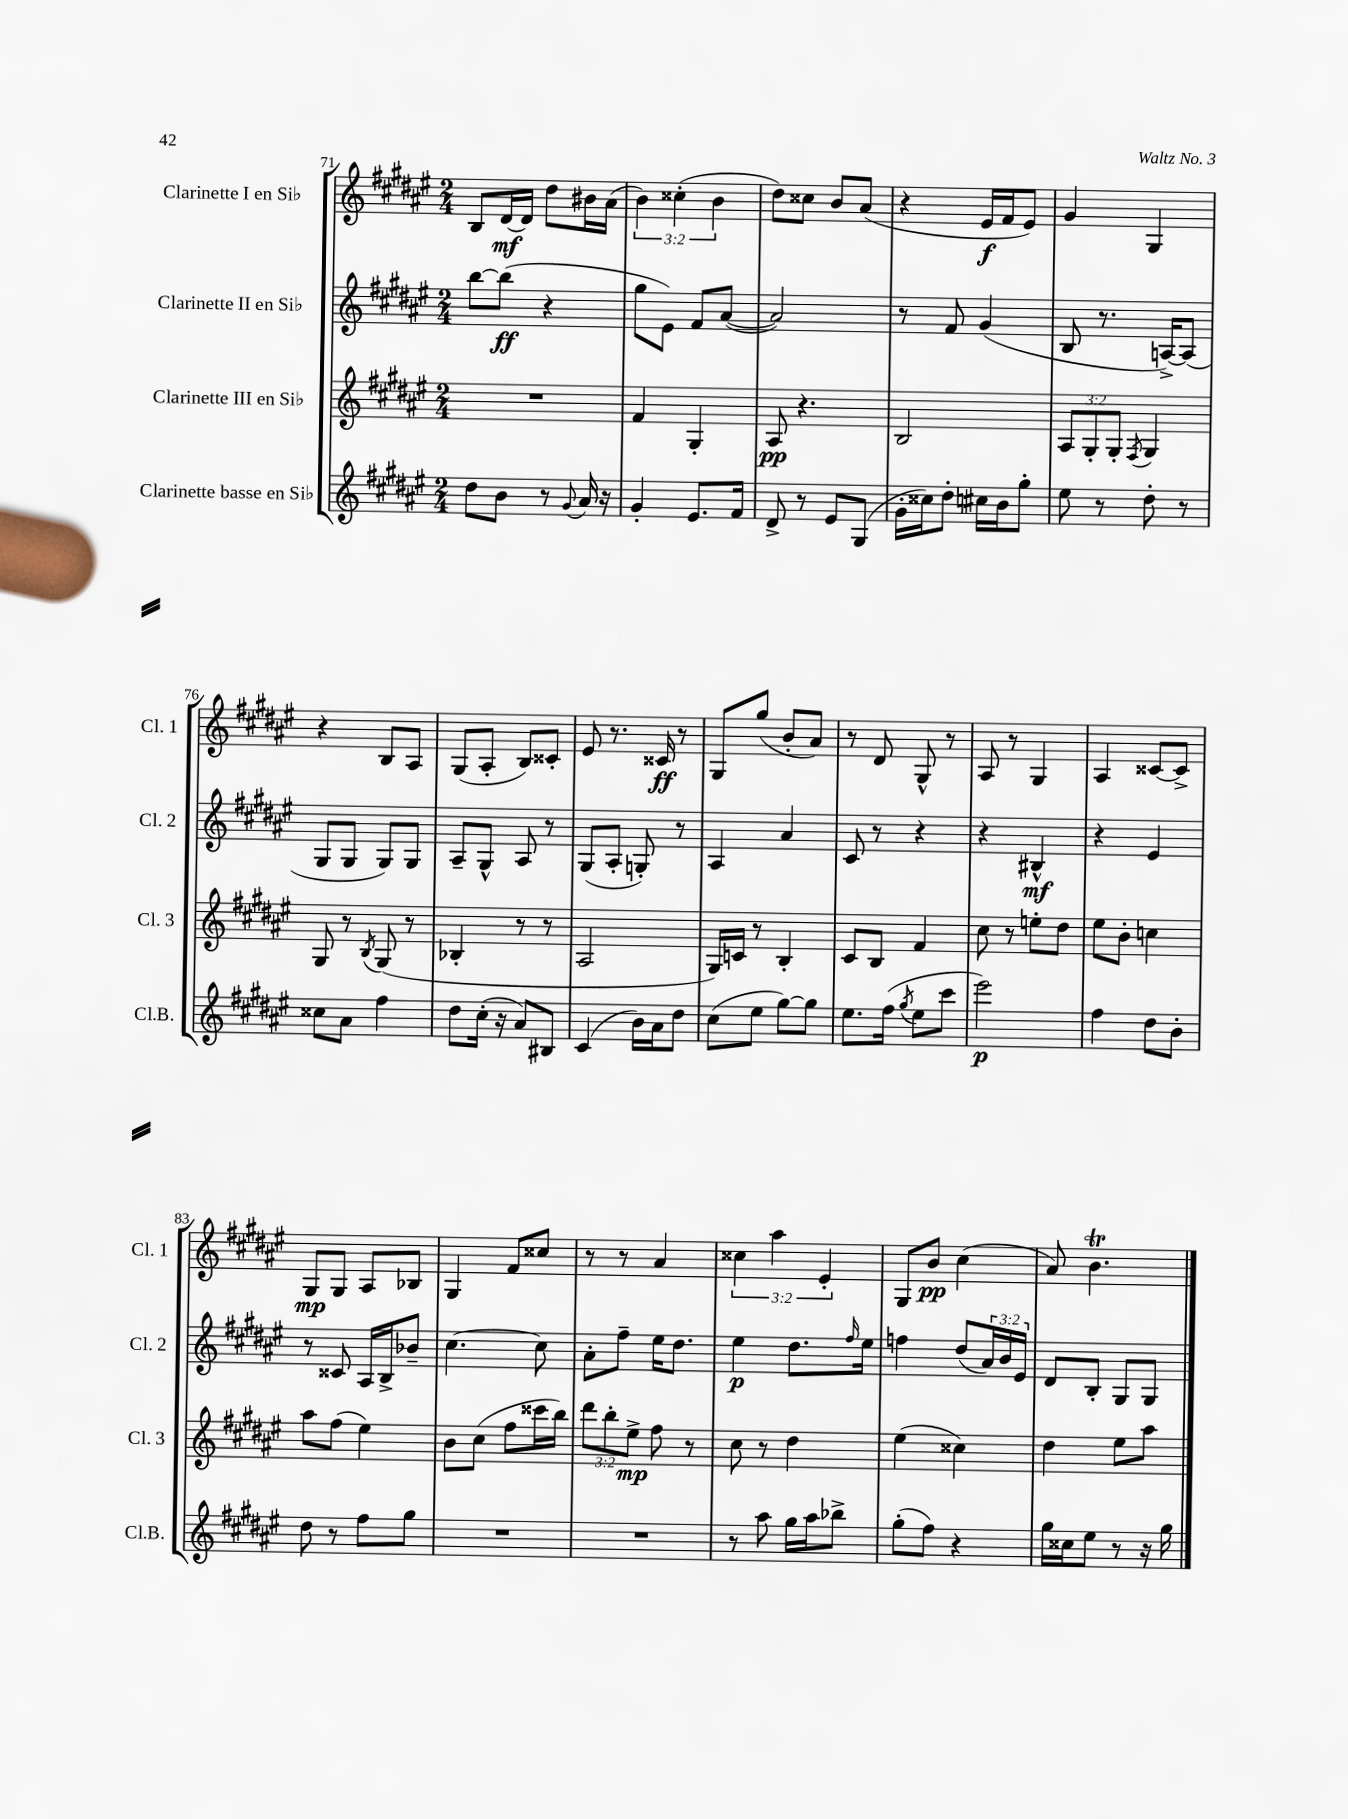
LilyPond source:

<<
\new StaffGroup <<
\new Staff = "s0" \with { instrumentName = "Clarinette I en Sib" shortInstrumentName = "Cl. 1" } {
    \clef treble \key fis \major \numericTimeSignature \time 2/4 \override Staff.TupletNumber.text = #tuplet-number::calc-fraction-text
    b8 dis'16~\mf dis'16 dis''8 bis'16 ais'16( |
    \tuplet 3/2 { b'4) cisis''4-.( b'4 } |
    dis''8) cisis''8 b'8 ais'8( |
    r4 eis'16\f fis'16 eis'8) |
    gis'4 gis4 |
    r4 b8 ais8 |
    gis8( ais8-. b8) cisis'8-. |
    eis'8 r8. cisis'16\ff r8 |
    gis8 gis''8( b'8-. ais'8) |
    r8 dis'8 gis8-^ r8 |
    ais8 r8 gis4 |
    ais4 cisis'8~ cisis'8-> |
    gis8\mp gis8 ais8 bes8 |
    gis4 fis'8 cisis''8 |
    r8 r8 ais'4 |
    \tuplet 3/2 { cisis''4 ais''4 eis'4-. } |
    gis8 b'8\pp cis''4( |
    ais'8) b'4.\trill \bar "|." |
}
\new Staff = "s1" \with { instrumentName = "Clarinette II en Sib" shortInstrumentName = "Cl. 2" } {
    \clef treble \key fis \major \numericTimeSignature \time 2/4 \override Staff.TupletNumber.text = #tuplet-number::calc-fraction-text
    b''8~ b''8\ff( r4 |
    gis''8 eis'8) fis'8 ais'8~( |
    ais'2) |
    r8 fis'8 gis'4( |
    b8 r8. a16~->) a8( |
    gis8 gis8 gis8) gis8 |
    ais8-- gis8-^ ais8 r8 |
    gis8( ais8-. g8-.) r8 |
    ais4 ais'4 |
    cis'8 r8 r4 |
    r4 bis4-^\mf |
    r4 eis'4 |
    r8 cisis'8 ais16 b16-> bes'8-- |
    cis''4.~ cis''8 |
    ais'8-. fis''8-- eis''16 dis''8. |
    eis''4\p dis''8. \grace { fis''16 } eis''16 |
    f''4 dis''8( \tuplet 3/2 { ais'16) b'16 eis'16 } |
    dis'8 b8-. gis8 gis8 \bar "|." |
}
\new Staff = "s2" \with { instrumentName = "Clarinette III en Sib" shortInstrumentName = "Cl. 3" } {
    \clef treble \key fis \major \numericTimeSignature \time 2/4 \override Staff.TupletNumber.text = #tuplet-number::calc-fraction-text
    R2 |
    fis'4 gis4-. |
    ais8\pp r4. |
    b2 |
    \tuplet 3/2 { ais8 gis8-. gis8-. } \acciaccatura { fis8 } gis4 |
    gis8 r8 \acciaccatura { b8 } gis8( r8 |
    bes4-. r8 r8 |
    ais2 |
    gis16) c'16 r8 b4-. |
    cis'8 b8 fis'4 |
    cis''8 r8 e''8-. dis''8 |
    eis''8 b'8-. c''4 |
    ais''8 fis''8( eis''4) |
    b'8 cis''8( fis''8 cisis'''16 b''16) |
    \tuplet 3/2 { dis'''8 b''8-. eis''8->\mp } fis''8 r8 |
    cis''8 r8 dis''4 |
    eis''4( cisis''4) |
    dis''4 eis''8 ais''8 \bar "|." |
}
\new Staff = "s3" \with { instrumentName = "Clarinette basse en Sib" shortInstrumentName = "Cl.B." } {
    \clef treble \key fis \major \numericTimeSignature \time 2/4
    dis''8 b'8 r8 \appoggiatura { gis'8 } ais'16 r16 |
    gis'4-. eis'8. fis'16 |
    dis'8-> r8 eis'8 gis8( |
    gis'16-. cisis''16) dis''8-. cis''16 b'16 gis''8-. |
    eis''8 r8 dis''8-. r8 |
    cisis''8 ais'8 fis''4 |
    dis''8 cis''16-.( r16 ais'8) bis8 |
    cis'4( b'16) ais'16 dis''8 |
    cis''8( eis''8 gis''8~) gis''8 |
    eis''8. fis''16( \acciaccatura { gis''8 } eis''8 cis'''8 |
    eis'''2\p) |
    fis''4 dis''8 b'8-. |
    dis''8 r8 fis''8 gis''8 |
    R2 |
    R2 |
    r8 ais''8 gis''16 ais''16 bes''8-> |
    gis''8-.( fis''8) r4 |
    gis''16 cisis''16 eis''8 r8 r16 gis''16 \bar "|." |
}
>>
>>
\layout { \context { \Score currentBarNumber = #71 } }
